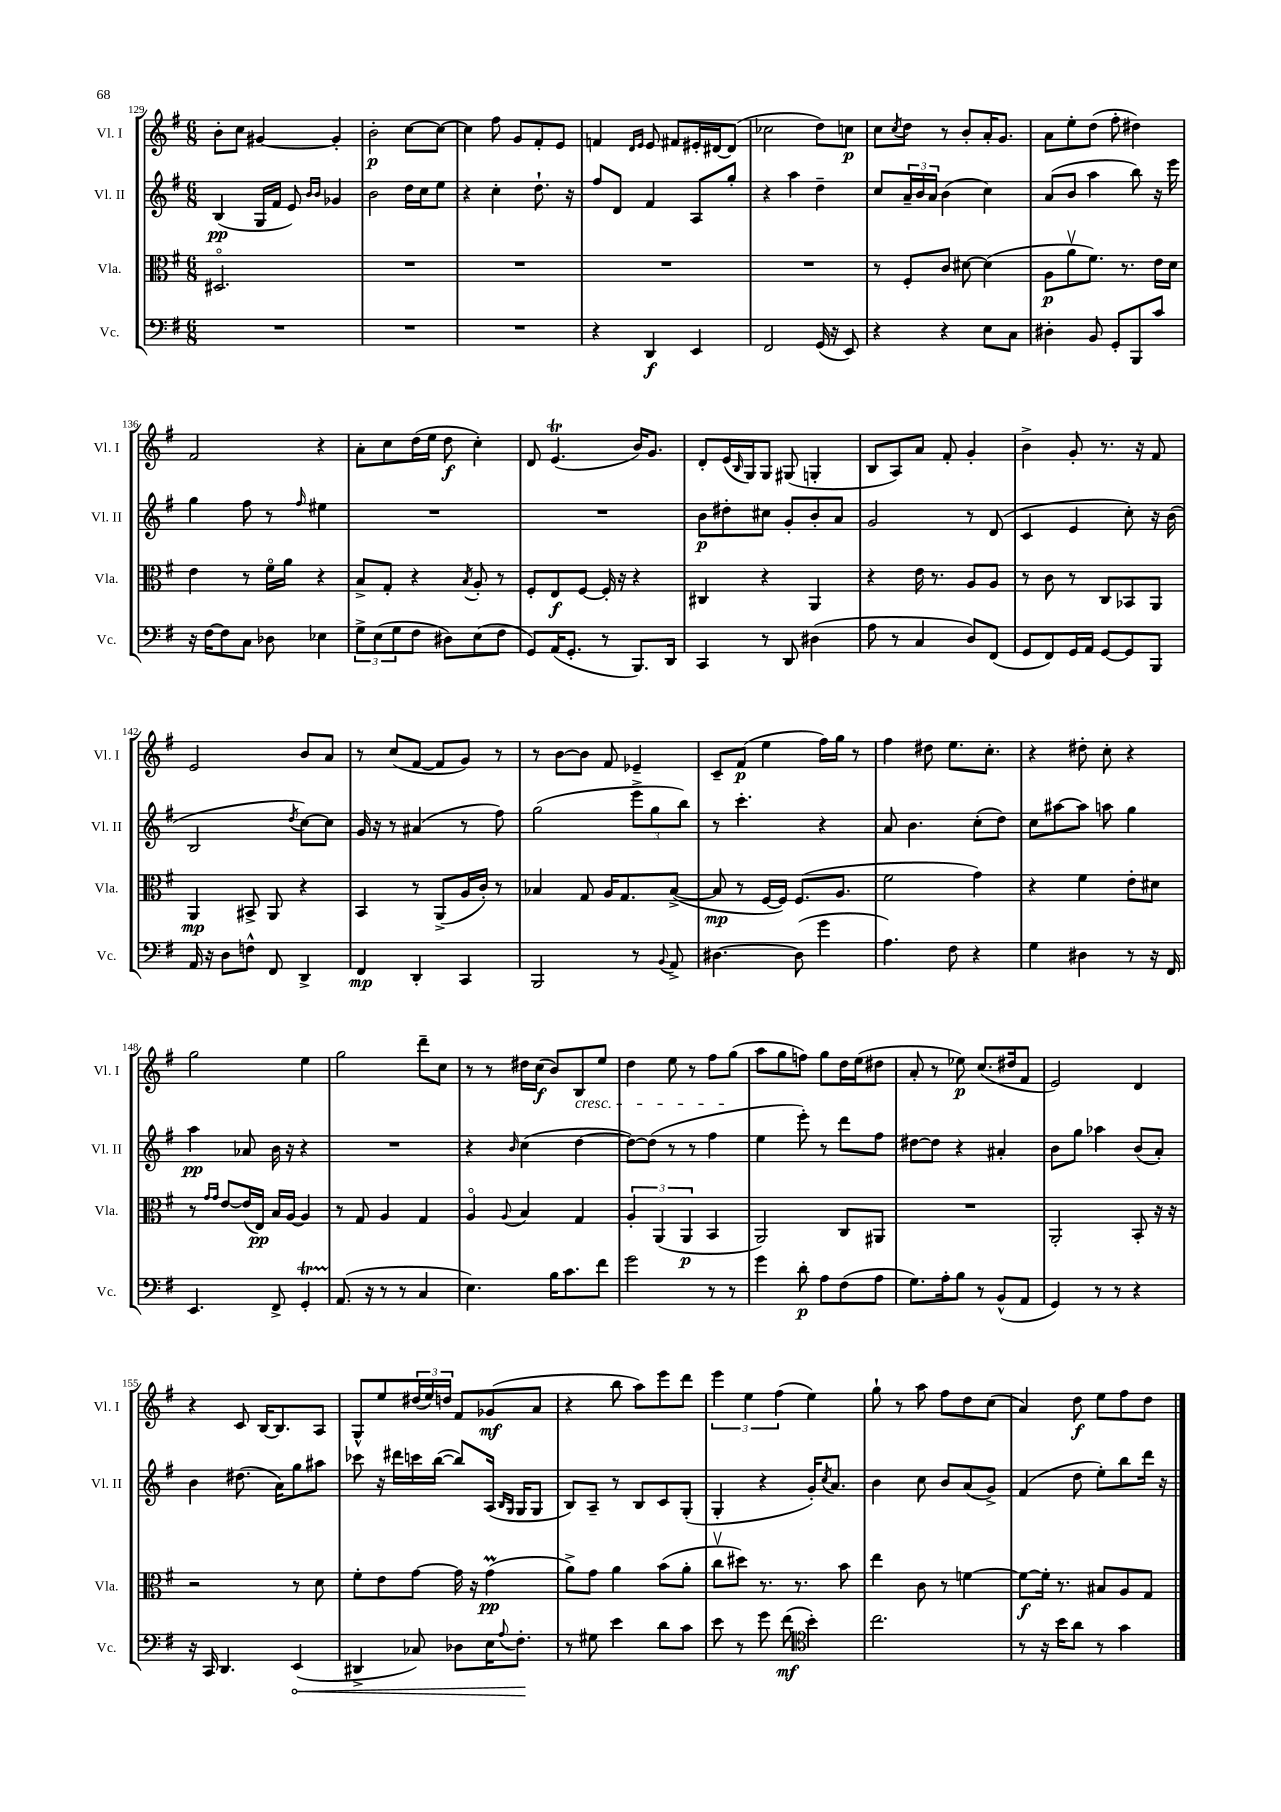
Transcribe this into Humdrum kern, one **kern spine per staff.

**kern	**kern	**kern	**kern
*staff4	*staff3	*staff2	*staff1
*clefF4	*clefC3	*clefG2	*clefG2
*k[f#]	*k[f#]	*k[f#]	*k[f#]
*M6/8	*M6/8	*M6/8	*M6/8
2.r	2.D#o	(4B	8b'
.	.	.	8cc
.	.	16G	[4g#
.	.	16f#	.
.	.	8e)	.
.	.	16qqb	.
.	.	16qqb	.
.	.	4g-	4g#']
=	=	=	=
2.r	2.r	2b	2b'
.	.	16dd	[8cc
.	.	16cc	.
.	.	8ee	8cc_
=	=	=	=
2.r	2.r	4r	4cc]
.	.	4cc'	8ff#
.	.	.	8g
.	.	8.dd`	8f#'
.	.	.	8e
.	.	16r	.
=	=	=	=
4r	2.r	8ff#	4f
.	.	8d	.
.	.	.	16qqd
.	.	.	16qqe
4DD	.	4f#	8e
.	.	.	8f#
4EE	.	8A	16e#'
.	.	.	[16d#
.	.	8gg'	(8d#]
=	=	=	=
2FF#	2.r	4r	2cc-
.	.	4aa	.
(16GG	.	4dd~	8dd)
16r	.	.	.
8EE)	.	.	8cc
=	=	=	=
4r	8r	8cc	8cc
.	.	.	8qcc
.	8F#'	24a~	8dd
.	.	24b	.
.	.	24a	.
4r	8c	(4b	8r
.	[8d#	.	8b'
8E	(4d#]	4cc)	16a'
.	.	.	8.g
8C	.	.	.
=	=	=	=
4D#'	8A	(8a	8a
.	8av	8b	8ee'
8BB	8.f#)	4aa	(8dd
8GG'	.	.	8ff#'
.	8.r	.	.
8BBB	.	8bb)	4dd#)
8c	16e	16r	.
.	16d	16eee	.
=	=	=	=
16r	4e	4gg	2f#
[16F#	.	.	.
8F#]	.	.	.
8C	8r	8ff#	.
8D-	16f#o	8r	.
.	16a	.	.
.	.	16qqff#	.
4E-	4r	4ee#	4r
=	=	=	=
12G^	8B^	2.r	8a'
(12E	.	.	.
.	8G'	.	8cc
12G	.	.	.
8F#	4r	.	(16dd
.	.	.	16ee
8D#)	.	.	8dd
.	8qB	.	.
(8E	8A'	.	4cc')
8F#	8r	.	.
=	=	=	=
8GG)	8F#'	2.r	8d
(16AA	8E	.	(4.e
8.GG'	.	.	.
.	[8F#	.	.
8r	16F#']	.	.
.	16r	.	.
8.BBB)	4r	.	16b)
.	.	.	8.g
16DD	.	.	.
=	=	=	=
4CC	4C#	8b	8d'
.	.	8dd#'	(16e
.	.	.	16qqB
.	.	.	16G)
8r	4r	8cc#	8G
8DD	.	8g'	(8G#
(4D#	4AA	8b'	4G'
.	.	8a	.
=	=	=	=
8A	4r	2g	8B
8r	.	.	8A)
4C	16e	.	8a
.	8.r	.	.
.	.	.	8f#'
8D)	8A	8r	4g'
(8FF#	8A	(8d	.
=	=	=	=
8GG	8r	4c	4b^
8FF#)	8c	.	.
16GG	8r	4e	8g'
16AA	.	.	.
[8GG	8C	.	8.r
8GG]	8BB-	8cc')	.
.	.	.	16r
8BBB	8AA	16r	8f#
.	.	(16b	.
=	=	=	=
16AA	4AA	2B	2e
16r	.	.	.
8D	.	.	.
8F^^	8BB#^	.	.
8FF#	8AA	.	.
.	.	8qdd	.
4DD^	4r	[8cc)	8b
.	.	8cc]	8a
=	=	=	=
4FF#	4BB	16g	8r
.	.	16r	.
.	.	8r	(8cc
4DD'	8r	(4a#	[8f#
.	(8AA^	.	8f#]
4CC	16A	8r	8g)
.	16c')	.	.
.	8r	8ff#)	8r
=	=	=	=
2BBB	4B-	(2gg	8r
.	.	.	[8b
.	8G	.	8b]
.	16A	.	8f#
.	8.G	.	.
8r	.	12eee^	4e-~
.	.	12gg	.
8qqBB	.	.	.
8AA^	([8B-^	.	.
.	.	12bb)	.
=	=	=	=
[4.D#	8B-]	8r	8c~
.	8r	4.ccc'	(8f#
.	[16F#	.	4ee
.	16F#])	.	.
(8D#]	(8.F#	.	.
4g	.	4r	16ff#)
.	8.A	.	16gg
.	.	.	8r
=	=	=	=
4.A)	2f#	8a	4ff#
.	.	4.b	.
.	.	.	8dd#
8F#	.	.	8.ee
4r	4g)	(8cc'	.
.	.	.	8.cc'
.	.	8dd)	.
=	=	=	=
4G	4r	8cc	4r
.	.	[8aa#	.
4D#	4f#	8aa#]	8dd#'
.	.	8aa	8cc'
8r	8e'	4gg	4r
16r	8d#	.	.
16FF#	.	.	.
=	=	=	=
4.EE	8r	4aa	2gg
.	16qqg	.	.
.	16qqg	.	.
.	[8e	.	.
.	(16e]	8a-	.
.	16E)	.	.
8FF#^	16B	16b	.
.	[16A	16r	.
4GG'	4A]	4r	4ee
=	=	=	=
(8.AA	8r	2.r	2gg
.	8G	.	.
16r	.	.	.
8r	4A	.	.
8r	.	.	.
4C	4G	.	8ddd~
.	.	.	8cc
=	=	=	=
4.E)	4Ao	4r	8r
.	.	.	8r
.	8qqA	16qqb	.
.	4B	(4cc	16dd#
.	.	.	(16cc
16B	.	.	8b)
8.c	.	.	.
.	4G	[4dd	8B
8f#	.	.	8ee
=	=	=	=
2g	6A'	8dd_)	4dd
.	.	(8dd]	.
.	(6AA	.	.
.	.	8r	8ee
.	6AA	.	.
.	.	8r	8r
8r	4BB	4ff#	8ff#
8r	.	.	(8gg
=	=	=	=
4g	2AA)	4ee	8aa
.	.	.	8gg
8d'	.	8eee')	8ff)
8A	.	8r	8gg
(8F#	8C	8ddd	16dd
.	.	.	(16ee
8A	8AA#	8ff#	8dd#
=	=	=	=
8.G)	2.r	[8dd#	8a'
.	.	8dd#]	8r
16A'	.	.	.
8B	.	4r	8ee-)
8r	.	.	(8.cc
(8BB^^	.	4a#'	.
.	.	.	16dd#
8AA	.	.	8f#
=	=	=	=
4GG)	2AA'	8b	2e)
.	.	8gg	.
8r	.	4aa-	.
8r	.	.	.
4r	8BB'	(8b	4d
.	16r	8a')	.
.	16r	.	.
=	=	=	=
16r	2r	4b	4r
16CC	.	.	.
4.DD	.	.	.
.	.	(8.dd#	8c
.	.	.	[16B
.	.	16a)	8.B]
(4EE	8r	8gg	.
.	8d	8aa#	8A
=	=	=	=
4DD#^	8f#'	8ccc-	8G^^
.	8e	16r	8ee
.	.	16ddd#	.
8C-)	[8g	16ccc	(24dd#
.	.	.	24ee)
.	.	([16bb	.
.	.	.	24dd
8D-	16g]	8bb])	8f#
.	16r	.	.
16E	(4g	(16A	(8g-
.	.	16qqB	.
8qqA	.	16qqG	.
8.F#'	.	16G	.
.	.	8G	8a
=	=	=	=
8r	8a^)	8B)	4r
8G#	8g	8A~	.
4e	4a	8r	8bb
.	.	8B	8aa)
8d	(8b	8c	8eee
8c	8a'	(8G'	8ddd
=	=	=	=
8e	8ccv	4G'	6eee
8r	8dd#)	.	.
.	.	.	6ee
8g	8.r	4r	.
.	.	.	(6ff#
(8f#	.	.	.
.	8.r	.	.
*clefC4	*	*	*
4b')	.	16g')	4ee)
.	.	8qcc	.
.	.	8.a	.
.	8b	.	.
=	=	=	=
2.cc	4ee	4b	8gg`
.	.	.	8r
.	8c	8cc	8aa
.	8r	8b	8ff#
.	[4f	(8a	8dd
.	.	8g^)	(8cc
=	=	=	=
8r	8f_	(4f#	4a)
16r	16f']	.	.
16b	8.r	.	.
8a	.	8dd	8dd
8r	8B#	8ee')	8ee
4g	8A	8bb	8ff#
.	8G	16ddd	8dd
.	.	16r	.
==	==	==	==
*-	*-	*-	*-
